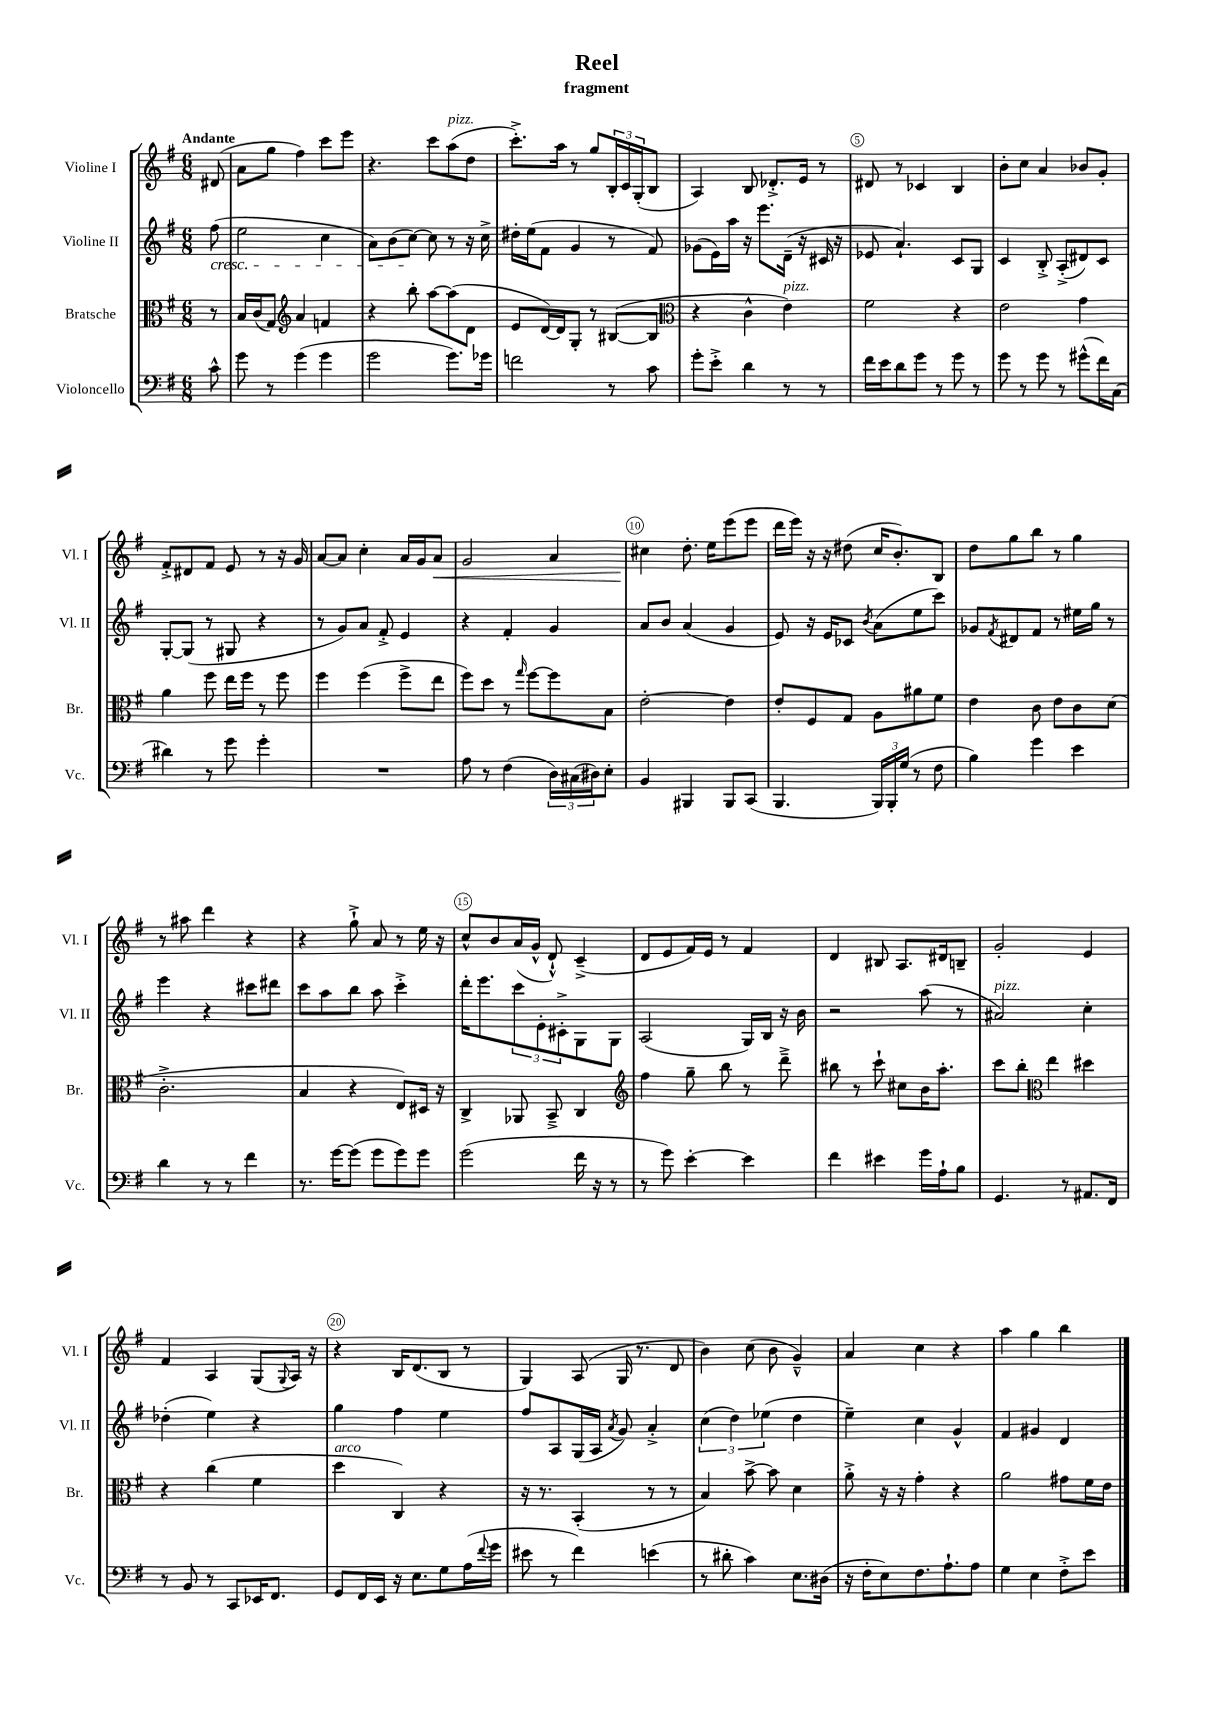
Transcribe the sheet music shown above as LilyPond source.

\header { title = "Reel" subtitle = "fragment" }
<<
\new StaffGroup <<
\new Staff = "s0" \with { instrumentName = "Violine I" shortInstrumentName = "Vl. I" } {
    \clef treble \key g \major \numericTimeSignature \time 6/8 \partial 8 \tempo "Andante"
    dis'8( |
    a'8 g''8 fis''4) c'''8 e'''8 |
    r4. c'''8 a''8^\markup { \italic "pizz." }( d''8 |
    c'''8.-.->) a''16 r8 g''8 \tuplet 3/2 { b16-. c'16 g16-.( } b8 |
    a4) b8 des'8.-.-> e'16 r8 |
    dis'8 r8 ces'4 b4 |
    b'8-. c''8 a'4 bes'8 g'8-. |
    fis'8-.-> dis'8 fis'8 e'8 r8 r16 g'16 |
    a'8~ a'8 c''4-. a'16 g'16 a'8\< |
    g'2 a'4 |
    cis''4\! d''8.-. e''16 e'''8( e'''8 |
    d'''16 e'''16) r16 r16 dis''8( c''16 b'8.-.) b8 |
    d''8 g''8 b''8 r8 g''4 |
    r8 ais''8 d'''4 r4 |
    r4 g''8-!-> a'8 r8 e''16 r16 |
    c''8-^ b'8 a'16( g'16-^ d'8-!-^) c'4--->( |
    d'8 e'8 fis'16) e'16 r8 fis'4 |
    d'4 bis8 a8. dis'16 b8-- |
    g'2-. e'4 |
    fis'4 a4 g8( \appoggiatura { g8 } a16) r16 |
    r4 b16 d'8.( b8 r8 |
    g4) a8( g16 r8. d'8 |
    b'4) c''8( b'8 g'4---^) |
    a'4 c''4 r4 |
    a''4 g''4 b''4 \bar "|." |
}
\new Staff = "s1" \with { instrumentName = "Violine II" shortInstrumentName = "Vl. II" } {
    \clef treble \key g \major \numericTimeSignature \time 6/8 \partial 8
    fis''8\cresc( |
    e''2 c''4 |
    a'8) b'8( c''8~\!) c''8 r8 r16 c''16-> |
    dis''16-. e''16( fis'8 g'4 r8 fis'8) |
    ges'8( e'16) a''16 r16 e'''8. d'16--( r16 cis'16 r16 |
    ees'8 a'4.-!) c'8 g8 |
    c'4 b8-.-> a8-.->( dis'8) c'8 |
    g8~-. g8( r8 gis8 r4 |
    r8 g'8) a'8 fis'8-.-> e'4 |
    r4 fis'4-. g'4 |
    a'8 b'8 a'4( g'4 |
    e'8) r16 e'16 ces'8 \acciaccatura { b'8 } a'8( e''8 c'''8) |
    ges'8 \acciaccatura { fis'8 } dis'8 fis'8 r8 eis''16 g''16 r8 |
    e'''4 r4 cis'''8 dis'''8 |
    c'''8 a''8 b''8 a''8 c'''4-.-> |
    d'''16-. e'''8. \tuplet 3/2 { c'''8 e'8-. cis'8-.-> } g8 g8 |
    a2( g16) b16 r16 b'16 |
    r2 a''8( r8 |
    ais'2^\markup { \italic "pizz." }) c''4-. |
    des''4-.( e''4) r4 |
    g''4 fis''4 e''4 |
    fis''8 a8 g16( a16 \acciaccatura { a'8 } g'8) a'4-.-> |
    \tuplet 3/2 { c''4( d''4) ees''4( } d''4 |
    e''4--) c''4 g'4-^ |
    fis'4 gis'4 d'4 \bar "|." |
}
\new Staff = "s2" \with { instrumentName = "Bratsche" shortInstrumentName = "Br." } {
    \clef alto \key g \major \numericTimeSignature \time 6/8 \partial 8
    r8 |
    b16 c'16( g8) \clef treble a'4 f'4 |
    r4 b''8-. a''8~ a''8( d'8 |
    e'8 d'16~) d'16 g8-. r8 bis8~( bis8 |
    \clef alto r4 c'4-^ e'4^\markup { \italic "pizz." }) |
    fis'2 r4 |
    e'2 g'4 |
    a'4 fis''8 e''16 fis''16 r8 fis''8 |
    fis''4 fis''4( fis''8-> e''8 |
    fis''8) d''8 r8 \grace { g''16 } fis''8~ fis''8 b8 |
    e'2~-. e'4 |
    e'8-. fis8 g8 a8 ais'8 fis'8 |
    e'4 c'8 e'8 c'8 d'8( |
    c'2.-.-> |
    b4 r4 e8) dis16 r16 |
    c4-> aes,8 b,8---> c4 |
    \clef treble fis''4 g''8-- b''8 r8 d'''8---> |
    bis''8 r8 c'''8-! cis''8 b'16 a''8.-. |
    c'''8 b''8-. \clef alto e''4 dis''4 |
    r4 c''4( fis'4 |
    d''4^\markup { \italic "arco" } c4) r4 |
    r16 r8. b,4-.( r8 r8 |
    b4) b'8~-> b'8 d'4 |
    a'8-.-> r16 r16 g'4-. r4 |
    a'2 gis'8 fis'16 e'16 \bar "|." |
}
\new Staff = "s3" \with { instrumentName = "Violoncello" shortInstrumentName = "Vc." } {
    \clef bass \key g \major \numericTimeSignature \time 6/8 \partial 8
    c'8-^ |
    g'8 r8 g'4( g'4 |
    g'2 g'8.) ges'16 |
    f'2 r8 c'8 |
    g'8-. e'8-.-> d'4 r8 r8 |
    fis'16 e'16 d'8 g'8 r8 g'8 r8 |
    g'8 r8 g'8 r8 gis'8-^( fis'16) c16( |
    dis'4) r8 g'8 g'4-. |
    R2. |
    a8 r8 fis4( \tuplet 3/2 { d16) cis16( dis16) } e8-. |
    b,4 bis,,4 bis,,8 c,8( |
    b,,4. \tuplet 3/2 { b,,16) b,,16-. g16( } r8 fis8 |
    b4) g'4 e'4 |
    d'4 r8 r8 fis'4 |
    r8. g'16~ g'8( g'8 g'8) g'8 |
    g'2( fis'16 r16 r8 |
    r8 g'8) e'4~-. e'4 |
    fis'4 eis'4 g'16 a16-! b8 |
    g,4. r8 ais,8. fis,16 |
    r8 b,8 r8 c,8 ees,16 fis,8. |
    g,8 fis,16 e,16 r16 e8. g8 a16( \appoggiatura { fis'8 } g'16 |
    eis'8 r8 fis'4) e'4( |
    r8 dis'8-. c'4) e8. dis16( |
    r16 fis16-. e8) fis8. a8.-! a8 |
    g4 e4 fis8-.-> e'8 \bar "|." |
}
>>
>>
\layout { \context { \Score \override BarNumber.break-visibility = ##(#f #t #t) barNumberVisibility = #(every-nth-bar-number-visible 5) \override BarNumber.stencil = #(make-stencil-circler 0.1 0.3 ly:text-interface::print) } }
